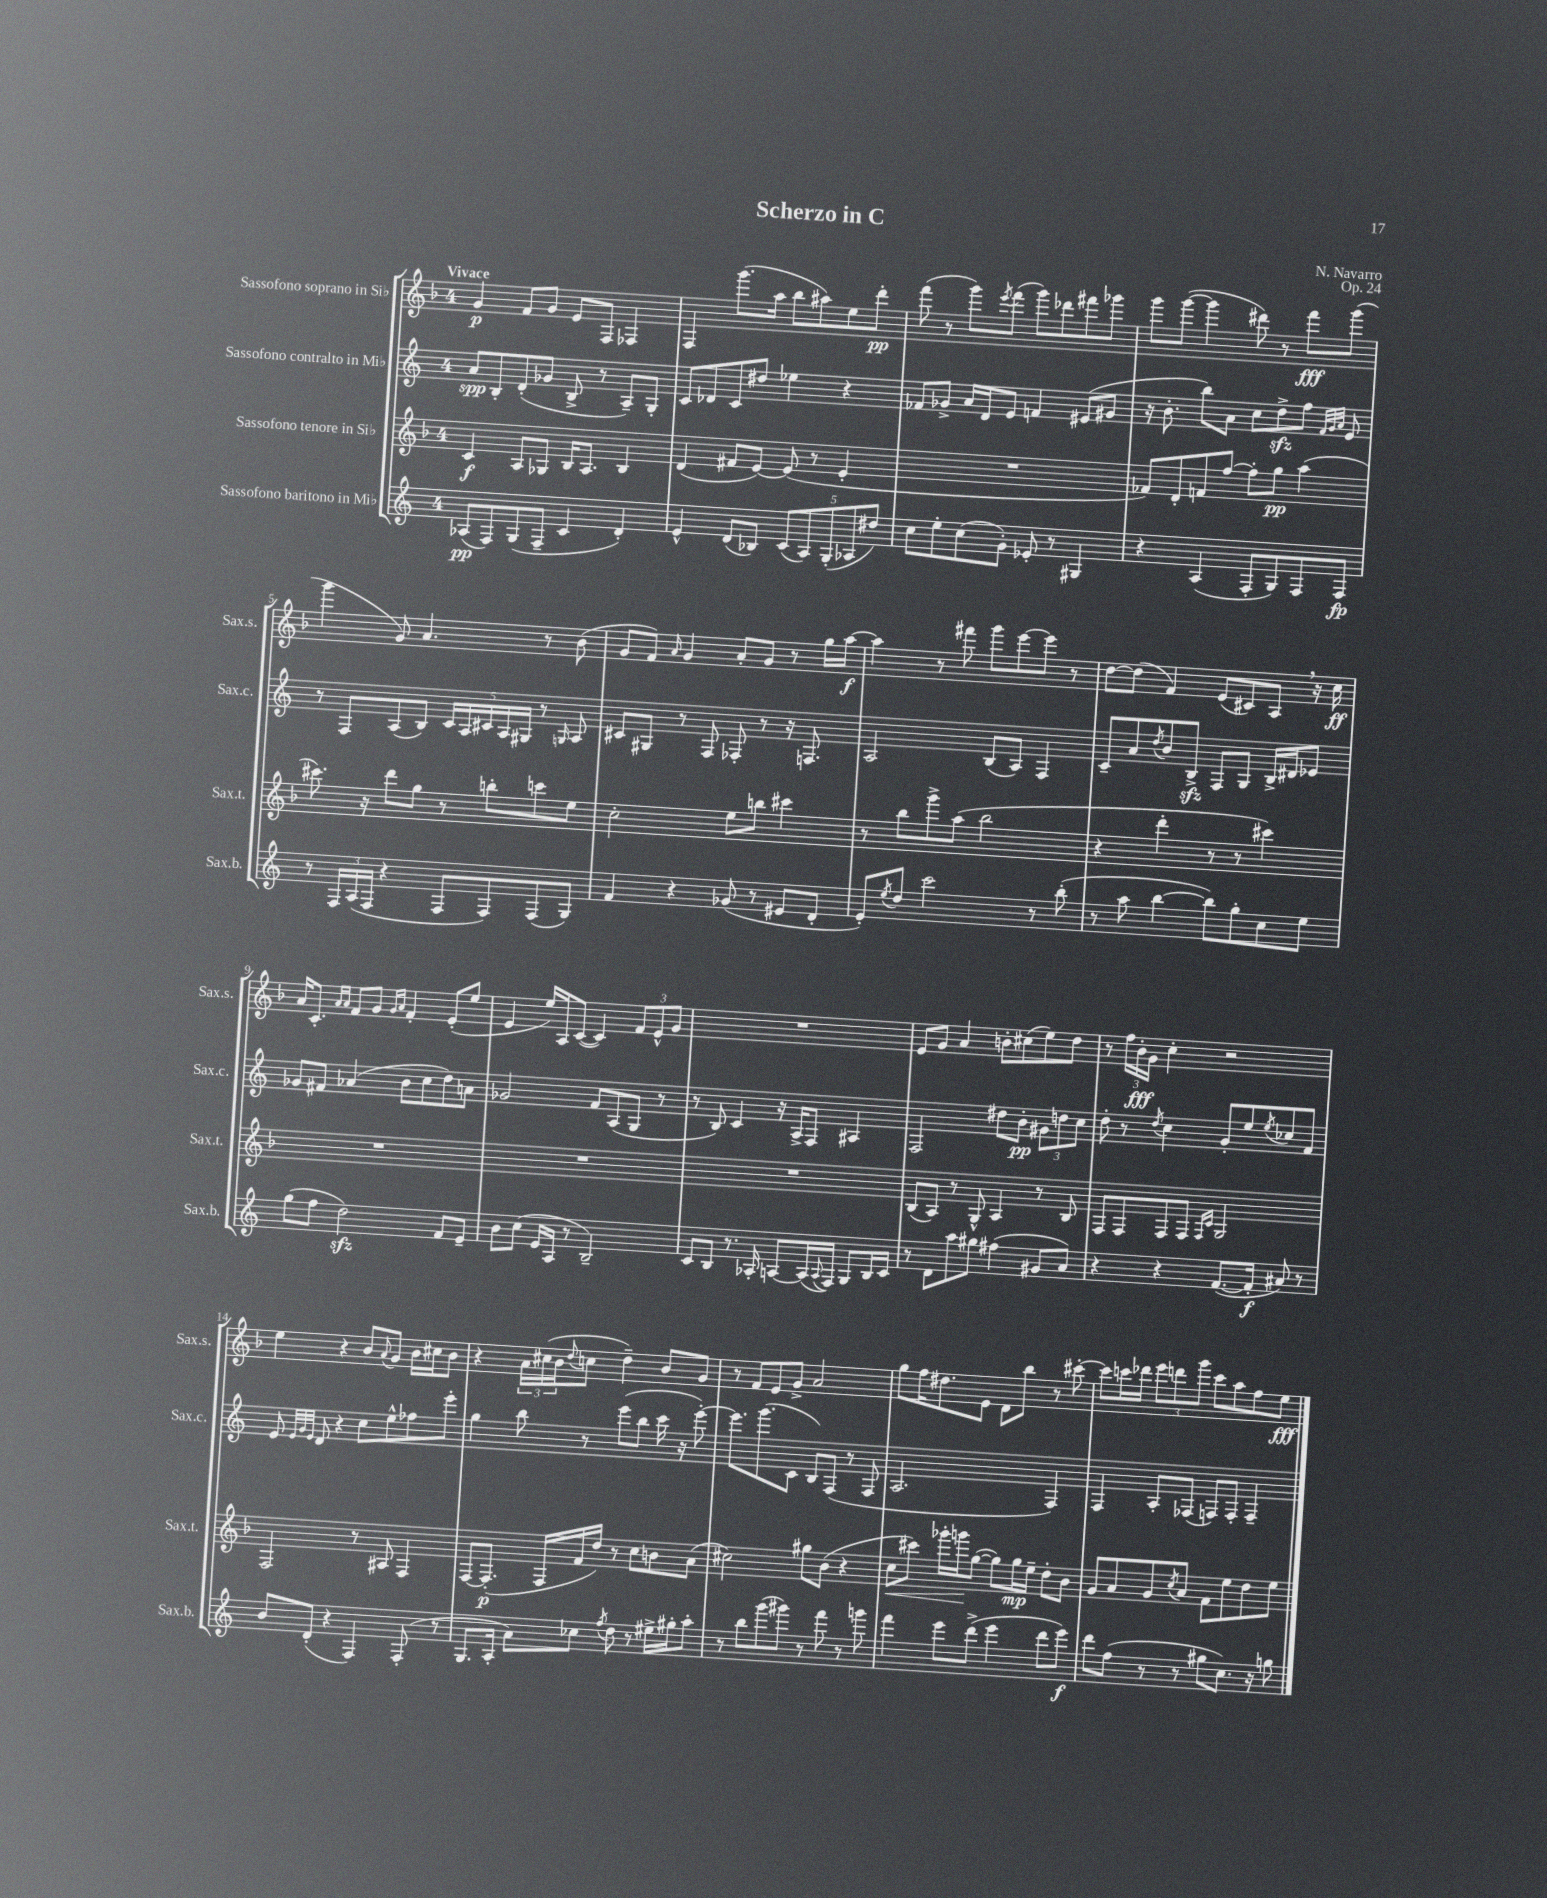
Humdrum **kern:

**kern	**kern	**kern	**kern
*staff4	*staff3	*staff2	*staff1
*clefG2	*clefG2	*clefG2	*clefG2
*k[]	*k[b-]	*k[]	*k[b-]
*M4/4	*M4/4	*M4/4	*M4/4
(8A-	4c	8a	4g
8F)	.	8B'	.
(8G	8A	(8d'	8f
8F~	8G-	8g-	8g
4c	16B-	8B^	8e
.	8.A	.	.
.	.	8r	8F
4d')	4B-	8A~)	4F-
.	.	8G'	.
=	=	=	=
4e^^	(4d	8c	4F
.	.	8d-	.
(8d	8f#	8c	(8.ggg
8B-)	[8e)	8dd#	.
.	.	.	16aa
(10c	(8e]	4ee-	8bb-
10A)	.	.	.
.	8r	.	8aa#)
(10G'	.	.	.
.	4e'	4r	8ee
10A-	.	.	.
.	.	.	8ddd'
10dd#)	.	.	.
=	=	=	=
8cc	1r	8f-	(8fff
8ee'	.	8g-^	8r
(8cc	.	16a	8ggg)
.	.	16d	.
.	.	.	8qeee
8g')	.	8e	(8fff
8e-'	.	4f	8ggg)
8r	.	.	8ddd-
4G#	.	(8e#	8fff#
.	.	8g#	8ggg-
=	=	=	=
4r	8f-)	16r	8ggg
.	.	8.b'	.
.	8d'	.	([8ggg
(4A	8f	8bb)	4ggg]
.	[8ff	8a	.
8F'	8ff']	8cc	8ddd#)
8G)	8gg	8dd^	8r
8F	(4aa	8ff	8fff
.	.	32qqf	.
.	.	32qqg	.
.	.	32qqa	.
8F	.	8e	(8ggg
=	=	=	=
8r	8.ccc#)	8r	4ggg
24F	.	8F	.
(24A	.	.	.
.	16r	.	.
24F	.	.	.
4r	8ddd	(8A	8g)
.	8gg	8B)	4.a
8F	8r	20c	.
.	.	20A	.
.	.	20c#	.
8F)	8bb'	.	.
.	.	20A	.
.	.	20G#	.
(8F	8ccc	8r	8r
.	.	16qqG	.
8G)	8ee	8A	(8b-
=	=	=	=
4f	2cc'	8c#	8g
.	.	8G#	8f)
.	.	.	16qqa
4r	.	8r	4g
.	.	8F	.
(8g-	8ee	8F-'	8a'
8r	8bb	8r	8g
8e#	4ccc#	16r	8r
.	.	8.F	.
8d'	.	.	16gg
.	.	.	[16aa
=	=	=	=
8e')	8r	2A	4aa]
8qee	.	.	.
8dd	8bb-	.	.
2ccc	8ggg^	.	8r
.	(8aa	.	8fff#
.	2bb-	(8B	8ggg
.	.	8A)	[8eee
8r	.	4F	8eee]
(8bb'	.	.	8r
=	=	=	=
8r	4r	8c~	[8dd
8aa	.	8a	(8dd]
.	.	8qdd	.
[4bb	4ddd'	8b	4f)
.	.	8B^	.
8bb])	8r	8F	(8e
8gg'	8r	8G	8c#)
8cc	4ccc#)	16B^	8A
.	.	16d#	.
8ee	.	8e-	16r
.	.	.	16cc
=	=	=	=
(8gg	1r	8g-	16a
.	.	.	8.c'
8ff	.	8f#	.
.	.	.	16qqa
.	.	.	16qqa
2dd)	.	(4a-	8f
.	.	.	8g
.	.	.	16qqg
.	.	.	16qqa
.	.	8b	4f'
.	.	8cc	.
8f	.	8dd)	(8e'
8e~	.	8a	8ee
=	=	=	=
8b	1r	2g-	4e
(8cc	.	.	.
16e	.	.	16ee)
16A	.	.	16A
8r	.	.	([8c
2B~)	.	8f	4c])
.	.	(8A	.
.	.	8G	12f
.	.	.	12e^^
.	.	8r	.
.	.	.	12g
=	=	=	=
8c	1r	8r	1r
8B	.	8B)	.
8.r	.	4c	.
16A-'	.	.	.
[8A	.	16r	.
.	.	16A^	.
(16A]	.	8F	.
8qqA	.	.	.
16F)	.	.	.
8G	.	4A#	.
16B	.	.	.
16c	.	.	.
=	=	=	=
8r	(8B-	2F	8e
8d	8A)	.	8g
8aa	8r	.	4a
8gg#	8G^^	.	.
(4ff#	4A	8dd#	8b'
.	.	8b'	(8cc#
8g#	8r	12g#	8ee)
.	.	12dd	.
8a)	8B-	.	8dd
.	.	12cc	.
=	=	=	=
4r	8F	8dd'	8r
.	8F	8r	24ff
.	.	.	24b-'
.	.	.	24g
.	.	8qdd	.
4r	8F	4cc	4cc'
.	8F	.	.
.	16qqF	.	.
.	16qqc	.	.
([8.f	2G	8g'	2r
.	.	8ee	.
16f']	.	.	.
.	.	8qee	.
8a#)	.	8cc-	.
8r	.	8f	.
=	=	=	=
8b	2F	8e	4ee
.	.	32qqe	.
.	.	32qqg	.
.	.	32qqe	.
(8d'	.	8d	.
4r	.	4r	4r
4F)	8r	8cc	8b-
.	.	.	8qqa
.	8A#	8ee^^	8g
(8F'	4F	8ff-	16b-
.	.	.	16cc#
8r	.	8eee'	8b-
=	=	=	=
8.G	[8F	4gg	4r
.	(8.F']	.	.
16A'	.	.	.
8a)	.	8bb	24a
.	.	.	(24cc#
.	16F	.	.
.	.	.	24b-
.	.	.	8qqdd
8cc-	16f	8r	8cc
.	16dd)	.	.
8qff	.	.	.
8dd	8r	(8eee	4dd~)
8r	8cc	8bb	.
16ee#^	8b	16ccc	8b-
16gg#'	.	16r	.
8aa'	(8a	[8eee')	8g
=	=	=	=
8r	2cc#)	8.eee]	8r
8bb	.	.	8f
.	.	(8.ggg	.
(8ggg	.	.	8e
8ggg#)	.	8c	8g^
8r	8gg#	8B)	2a
8fff	(8b-	(8F	.
8r	4r	8r	.
8ggg	.	8F	.
=	=	=	=
4fff	8cc	2.A	8gg
.	8ccc#)	.	16ff
.	.	.	8.dd#
8eee	16ggg-'	.	.
.	16ggg	.	.
(8ddd^	([8gg	.	8e
4eee	8gg])	.	8d
.	16gg	.	8bb-
.	16ee~	.	.
8ddd	8dd'	4F)	8r
8eee)	8b-	.	[8ccc#'
=	=	=	=
8ddd	8g	4F	8ccc#]
(8ff	8a	.	16ccc
.	.	.	16ddd-
8r	8g	8A'	12eee
.	.	.	12ddd
.	8qcc	.	.
8r	8a	(8F-	.
.	.	.	12ggg
8gg#	8f	8F)	8ccc
8.cc)	8ee	8F'	8aa
.	8dd	4F~	8ff
16r	.	.	.
8gg	8ee	.	8ee
==	==	==	==
*-	*-	*-	*-
